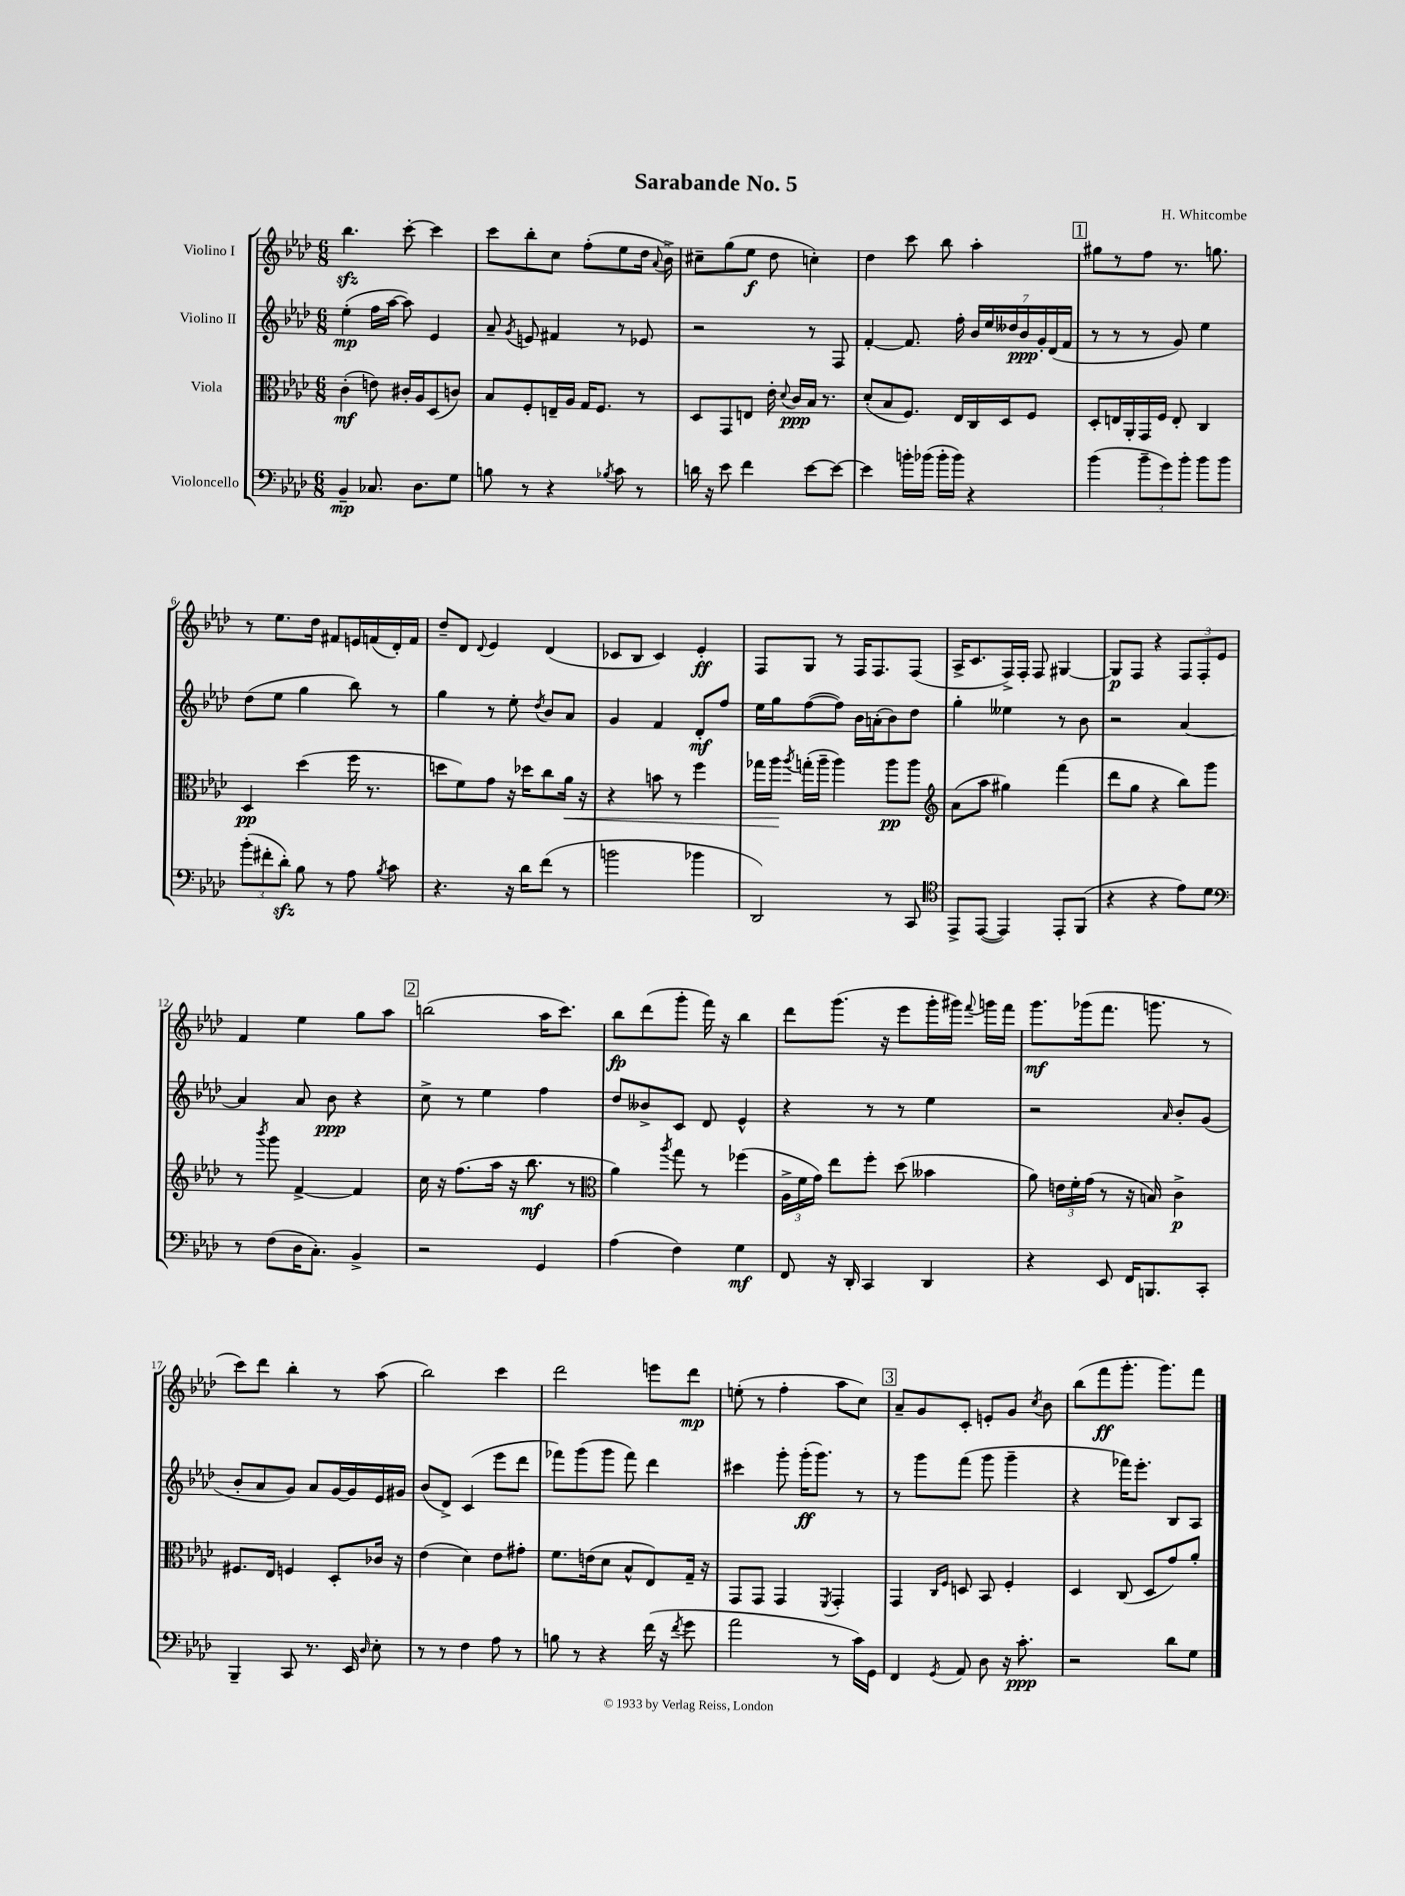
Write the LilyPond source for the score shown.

\header { title = "Sarabande No. 5" composer = "H. Whitcombe" }
<<
\new StaffGroup <<
\new Staff = "s0" \with { instrumentName = "Violino I" } {
    \clef treble \key aes \major \numericTimeSignature \time 6/8
    \autoBeamOff bes''4.\sfz c'''8~-. c'''4 |
    c'''8[ bes''8-. c''8] f''8[-.( ees''8 des''16] \appoggiatura { aes'8 } bes'16->) |
    cis''8[-- g''8( ees''8]\f des''8 c''4-.) |
    des''4 c'''8 bes''8 aes''4-. |
    \mark \markup { \box "1" } gis''8[ r8 f''8] r8. g''8. |
    r8 ees''8.[ des''16] fis'8[ e'16 f'16( des'16-.) f'16] |
    des''8[-- des'8] \appoggiatura { des'8 } ees'4 des'4( |
    ces'8[ bes8] ces'4) ees'4-.\ff |
    f8[ g8] r8 f16[ f8. f8]( |
    aes16[-> c'8. f16->) f16]-. f8 gis4~ |
    gis8[\p f8] r4 \tuplet 3/2 { f8[ f8-. ees'8] } |
    f'4 ees''4 g''8[ aes''8] |
    \mark \markup { \box "2" } b''2( aes''16[ c'''8.]) |
    bes''8[\fp des'''8( g'''8]-. f'''16) r16 bes''4 |
    des'''8[ g'''8.]( r16 ees'''8[ g'''16-. gis'''16]) \appoggiatura { f'''8 } g'''16[ f'''16] |
    g'''8.[\mf ges'''16( f'''8.] g'''8. r8 |
    c'''8[) des'''8] bes''4-. r8 aes''8( |
    bes''2) c'''4 |
    des'''2 e'''8[ des'''8]\mp |
    e''8-.( r8 f''4-. aes''8[ c''8]) |
    \mark \markup { \box "3" } aes'8[-- g'8 c'8]-. e'8[-. g'8] \acciaccatura { c''8 } bes'8 |
    bes''8[( f'''8\ff g'''8.]-. g'''8.[) f'''8] \bar "|." |
}
\new Staff = "s1" \with { instrumentName = "Violino II" } {
    \clef treble \key aes \major \numericTimeSignature \time 6/8
    \autoBeamOff ees''4-.\mp( f''16[ aes''16]~ aes''8) ees'4 |
    aes'8-- \acciaccatura { g'8 } e'8 fis'4 r8 ees'8 |
    r2 r8 f8 |
    f'4~-. f'8. f''16-. \tuplet 7/4 { bes'16[ ees''16 deses''16 bes'16\ppp g'16-. des'16( f'16] } |
    \mark \markup { \box "1" } r8 r8 r8 g'8) ees''4 |
    des''8[( ees''8] g''4 bes''8) r8 |
    g''4 r8 ees''8-. \acciaccatura { des''8 } bes'8[ aes'8] |
    g'4 f'4 des'8[-.\mf f''8] |
    ees''16[ g''16 f''8~( f''8]) bes'16[ a'16-.( bes'8) des''8] |
    g''4-. eeses''4 r8 bes'8 |
    r2 aes'4~ |
    aes'4 aes'8 bes'8\ppp r4 |
    \mark \markup { \box "2" } c''8-> r8 ees''4 f''4 |
    des''8[ beses'8-> c'8] des'8 ees'4-^ |
    r4 r8 r8 ees''4 |
    r2 \grace { aes'16 } bes'8[-. g'8]( |
    bes'8[-. aes'8 g'8]) aes'8[ g'16~ g'16 ees'16 gis'16] |
    bes'8[( des'8]->) c'4( ees'''8[ des'''8] |
    fes'''8[) g'''8( g'''8] fes'''8) des'''4 |
    cis'''4 g'''8-. g'''16[-.\ff( g'''8.]) r8 |
    \mark \markup { \box "3" } r8 g'''8[ f'''8]( g'''8 g'''4-- |
    r4 fes'''16[) ees'''8.]-. bes8[ aes8] \bar "|." |
}
\new Staff = "s2" \with { instrumentName = "Viola" } {
    \clef alto \key aes \major \numericTimeSignature \time 6/8
    \autoBeamOff c'4-.\mf( e'8) cis'16[-. aes16 des8( c'8]) |
    bes8[ f8-. e16-- aes16] g16[ f8.] r8 |
    des8[ g,8 e8] ees'16-. \appoggiatura { des'8 } c'16[\ppp bes16] r8. |
    des'8[-.( bes8 f8.]) ees16[ c16 des16 f8] |
    \mark \markup { \box "1" } des8[-. e16 aes,16-. g,16 f16] e8-. c4 |
    des4\pp des''4( f''16 r8. |
    d''8[ f'8) g'8] r16 des''16[ c''8 aes'16]\< r16 |
    r4 b'8 r8 f''4 |
    ges''16[ aes''16]\! \acciaccatura { aes''8 } g''16[-.( aes''16]-- aes''4) aes''8[\pp aes''8] |
    \clef treble aes'8[( aes''8] gis''4) f'''4( |
    des'''8[ g''8] r4 bes''8[) g'''8] |
    r8 \acciaccatura { bes'''8 } g'''8 f'4~-> f'4 |
    \mark \markup { \box "2" } c''16 r16 f''8.[( aes''16] r16 bes''8.\mf r8 |
    \clef alto aes'4) \acciaccatura { aes''8 } g''8 r8 fes''4( |
    \tuplet 3/2 { aes16[-> f'16 g'16]) } ees''8[ f''8]-. des''8( beses'4 |
    aes'8) \tuplet 3/2 { e'16[ f'16-. g'16]( } r8 r16 b16) c'4->\p |
    fis8.[ ees16] f4 des8[-. ces'16] r16 |
    ees'4( des'4) ees'8[ gis'8]-. |
    f'8.[ e'16( des'8] bes8[-^ ees8) g16]-- r16 |
    g,8[ g,8] g,4 \acciaccatura { f,8 } g,4-. |
    \mark \markup { \box "3" } g,4 \grace { c16[ f16] } d8 bes,8 f4-. |
    des4 c8( des8[ g'8) aes'8]-. \bar "|." |
}
\new Staff = "s3" \with { instrumentName = "Violoncello" } {
    \clef bass \key aes \major \numericTimeSignature \time 6/8
    \autoBeamOff bes,4--\mp ces8. des8.[ g8] |
    b8 r8 r4 \acciaccatura { bes8 } c'8 r8 |
    d'16 r16 ees'8 f'4 ees'8[~ ees'8]~ |
    ees'4 b'16[-. bes'16]( bes'16[-. bes'16]) r4 |
    \mark \markup { \box "1" } bes'4( \tuplet 3/2 { bes'8[-- g'8) bes'8]-. } bes'8[ bes'8] |
    \tuplet 3/2 { bes'8[-.( fis'8-. des'8]-.\sfz) } bes8 r8 aes8 \acciaccatura { bes8 } c'8 |
    r4. r16 des'16[ f'8]( r8 |
    b'2 bes'4 |
    des,2) r8 c,8 |
    \clef tenor ees,8[-> ees,8]~( ees,4) ees,8[-. f,8]( |
    r4 r4 ees'8[) des'8] |
    \clef bass r8 f8[( des16 c8.]-.) bes,4-> |
    \mark \markup { \box "2" } r2 g,4 |
    aes4( f4) g4\mf |
    f,8 r16 des,16-. c,4 des,4 |
    r4 ees,8 f,16[ b,,8. c,8]-. |
    bes,,4-- c,8 r8. ees,16 \grace { des16 } ees8-. |
    r8 r8 f4 aes8 r8 |
    b8 r8 r4 f'16( r16 \acciaccatura { f'8 } g'8 |
    aes'2 r8 c'16[) g,16] |
    \mark \markup { \box "3" } f,4 \acciaccatura { g,8 } aes,8 des8 r16 c'8.-.\ppp |
    r2 des'8[ g8] \bar "|." |
}
>>
>>
